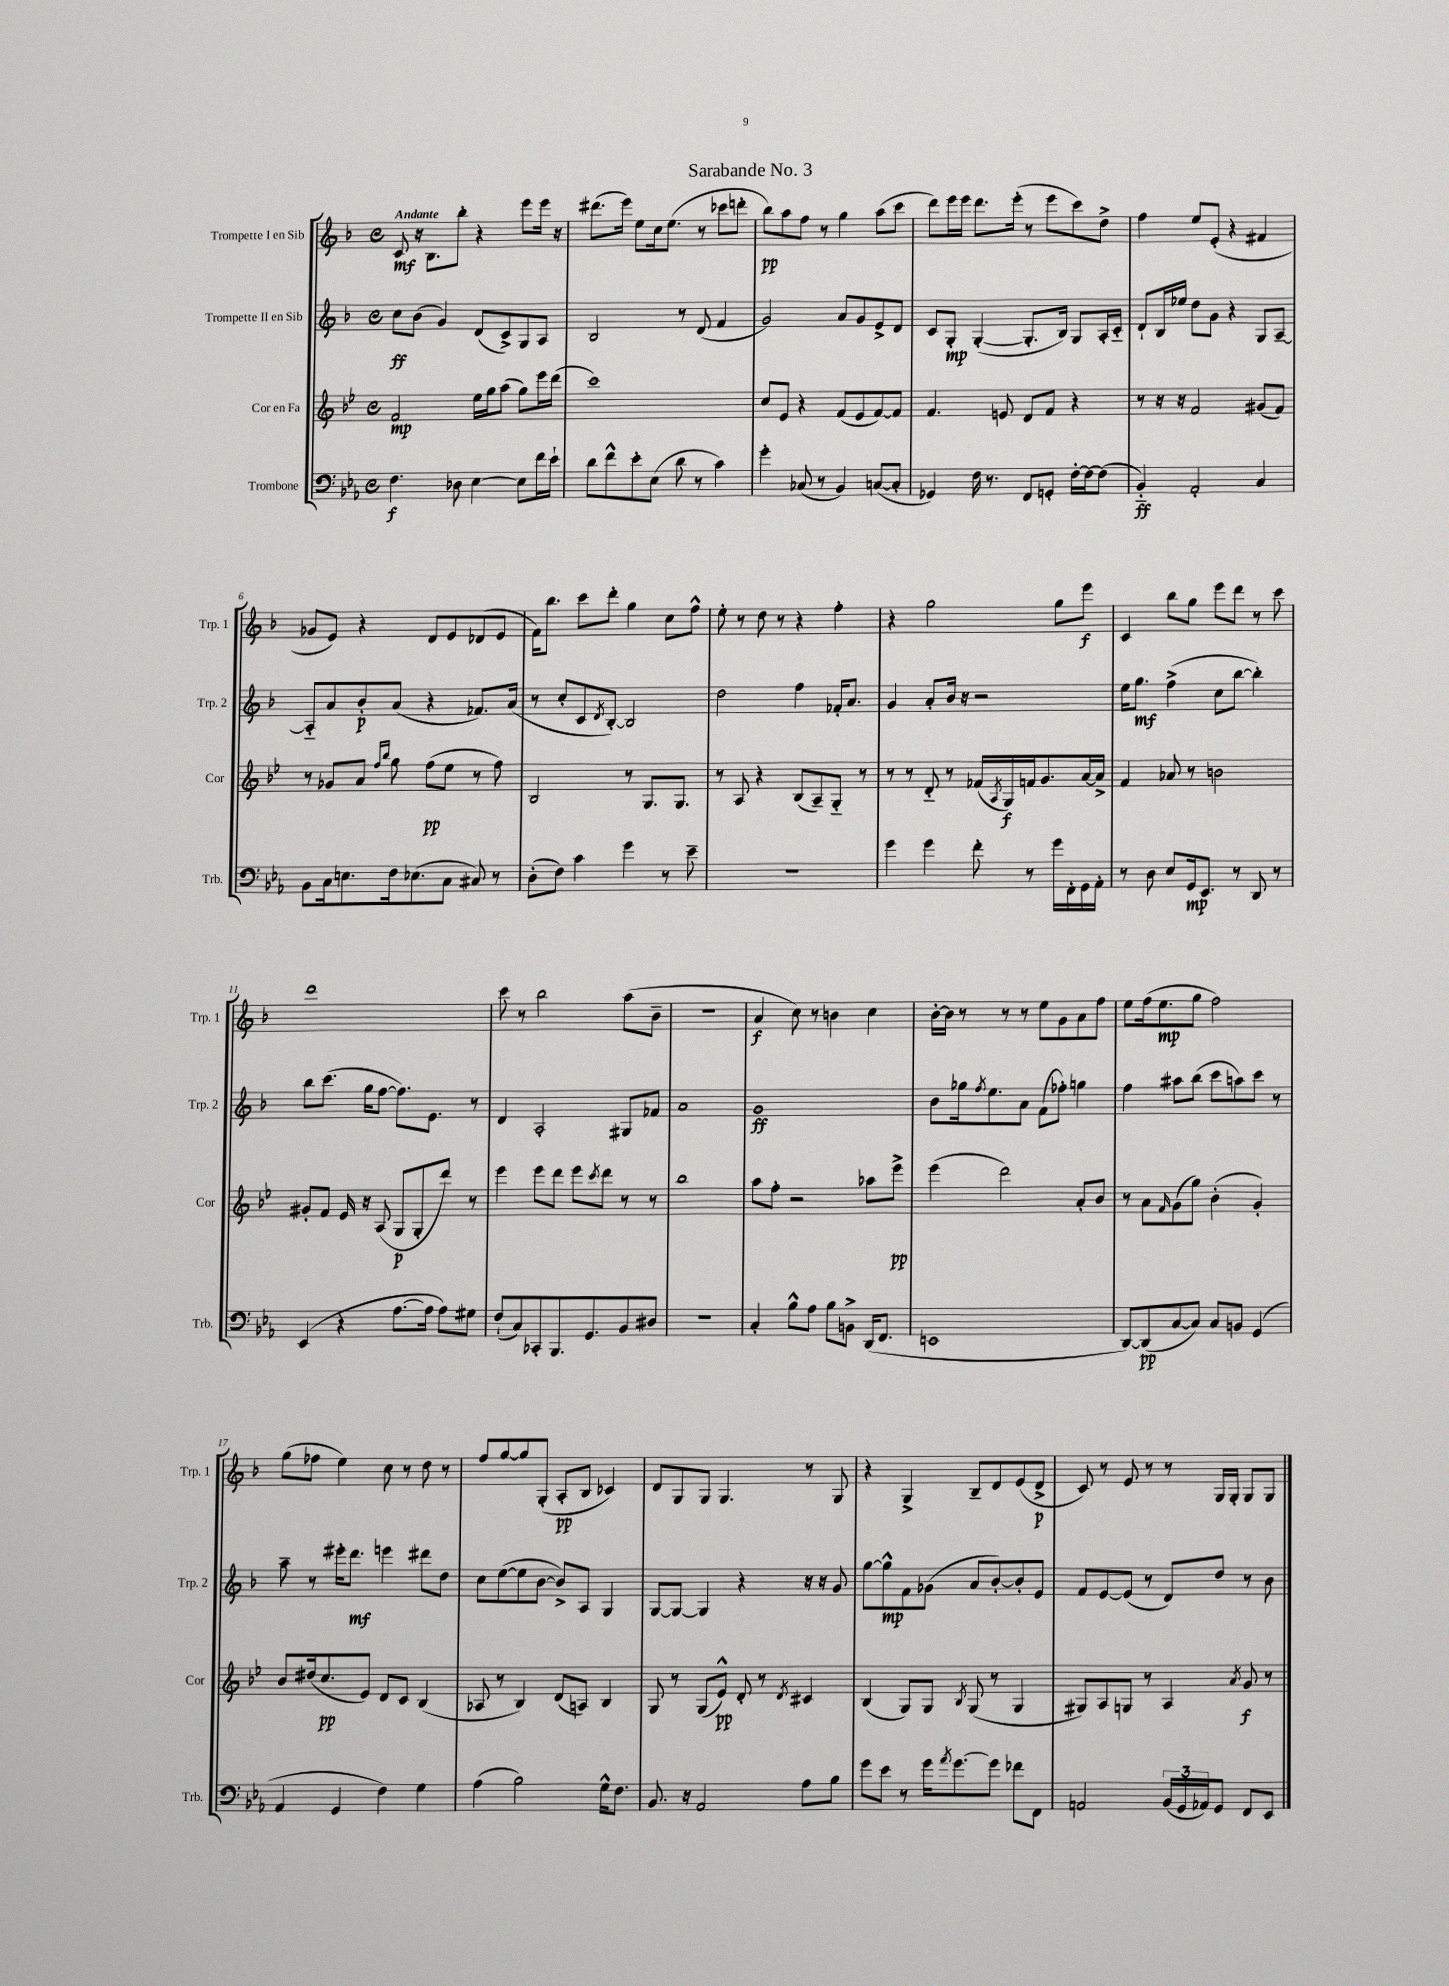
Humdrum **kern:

**kern	**kern	**kern	**kern
*staff4	*staff3	*staff2	*staff1
*clefF4	*clefG2	*clefG2	*clefG2
*k[b-e-a-]	*k[b-e-]	*k[b-]	*k[b-]
*M4/4	*M4/4	*M4/4	*M4/4
*met(c)	*met(c)	*met(c)	*met(c)
4.F	2f	8cc	8c
.	.	(8b-	16r
.	.	.	8.B-
.	.	4g)	.
8D-	.	.	8bb-'
[4E-	16ee-	(8d	4r
.	16gg	.	.
.	(8aa	8c^)	.
8E-]	8gg)	8G	8eee
16f	16eee-	8A	16eee
16e-`	(16ddd	.	16r
=	=	=	=
8d	1ccc)	2B-	(8.ddd#
8f^^	.	.	.
.	.	.	16eee)
8e-'	.	.	8ee
(8E-	.	.	16cc
.	.	.	(8.ee
8d	.	8r	.
8r	.	(8d	8r
4c)	.	4f	8ccc-
.	.	.	8ddd'
=	=	=	=
4g'	8cc	2g)	8bb-)
.	8e-	.	8aa
(8C-	4r	.	8ff
8r	.	.	8r
4BB-)	(8f	8a	4gg
.	8e-	8g	.
([8C	[8f)	8e^	(8aa
8C']	8f]	8d	8ccc
=	=	=	=
4GG-)	4.f	8c	8ddd)
.	.	8G'	16eee
.	.	.	16eee
16F	.	([4G'	8.ddd
8.r	.	.	.
.	8e	.	.
.	.	.	(16eee'
8FF	8d	8.G']	8r
8GG'	8f	.	8eee
.	.	16B-)	.
[16F'	4r	8G	8ccc)
16F_	.	.	.
(8F]	.	16A'	8dd^
.	.	16c'~	.
=	=	=	=
4BB-'~)	8r	8d`	4ff
.	16r	16B-	.
.	16r	16ee-	.
2AA-'	2f	8dd	8ee
.	.	8g	(8e'
.	.	4r	4r
4C	(8g#	8G	4f#
.	8f)	[8A~	.
=	=	=	=
8BB-	8r	8A'~]	8g-
16C	8g-	8a	8e)
8.E	.	.	.
.	8a	8b-'	4r
.	16qqff	.	.
.	16qqbb-	.	.
16F	8gg	(8a	.
(8.E-	.	.	.
.	(8ff	4r	8d
8C	8ee-	.	8e
8C#)	8r	8.f-)	(8d-
8r	8ff)	.	8e
.	.	(16a	.
=	=	=	=
(8D'	2B-	8r	16f)
.	.	.	8.bb-
8F)	.	8cc'	.
4c	.	8c	8ccc
.	.	8qd	.
.	.	[8B-')	8ddd'
4g	8r	2B-]	4gg
.	8.G	.	.
8r	.	.	8cc
.	8.G	.	.
8e-~	.	.	8ff^^
=	=	=	=
1r	8r	2dd	8ee'
.	8A	.	8r
.	4r	.	8dd
.	.	.	8r
.	(8B-	4ff	4r
.	8A~)	.	.
.	8G'~	16f-'	4ff'
.	.	8.a	.
.	8r	.	.
=	=	=	=
4g	8r	4g	4r
.	8r	.	.
4g	8d'~	8a'	2gg
.	8r	16b-	.
.	.	16r	.
8f'	(16f-	2r	.
.	8qA	.	.
.	16G)	.	.
8r	16f	.	.
.	8.g	.	.
16g	.	.	8gg
16FF'	.	.	.
16GG	[16a	.	8eee
16AA-'	16a^]	.	.
=	=	=	=
8r	4f	16ee	4c
.	.	8.gg	.
8D	.	.	.
8E-	8a-	(4ff^	8bb-
16GG	8r	.	8gg
8.EE-	.	.	.
.	2b	8cc	8eee
8r	.	[8bb-	8ddd
8DD	.	4bb-'])	8r
8r	.	.	8ccc
=	=	=	=
(4EE-	8g#'	8bb-	1ddd
.	8f	(8.ccc	.
4r	16e-	.	.
.	16r	16gg	.
.	(8A	[8ff	.
[8.A-	8G	8.ff])	.
.	8G'	.	.
16A-]	.	8.e	.
8A-)	8ddd)	.	.
8G#	8r	8r	.
=	=	=	=
(8F`	4eee-	4d	8ccc
8C)	.	.	8r
8CC-'	8eee-	2A'	2bb-
8.BBB-	8ddd	.	.
.	8eee-	.	.
8.GG	.	.	.
.	8qccc	.	.
.	8ddd	.	.
8BB-	8r	8G#	(8aa
8D#	8r	8f-	8b-~
=	=	=	=
1r	1bb-	1a	1r
=	=	=	=
4C'	8aa	1g	4a
.	8ff'	.	.
8B-^^	2r	.	8cc)
8A-	.	.	8r
8B-	.	.	4b
8BB^	.	.	.
(16DD	8aa-	.	4cc
8.FF	.	.	.
.	8eee-^	.	.
=	=	=	=
1EE	(4eee-	8b-	[16b-'
.	.	.	16b-]
.	.	16gg-	8r
.	.	8qff	.
.	.	8.ee	.
.	2ddd)	.	8r
.	.	8a	8r
.	.	(8f	8ee
.	.	8ff-')	8g
.	8a'	4gg	8a
.	8b-	.	8ff
=	=	=	=
[8DD)	8r	4ff	8ee
(8DD]	8a	.	(16ff
.	.	.	8.ee
.	16qqf	.	.
[8C	(8g	8aa#	.
8C])	8gg)	(8bb-	8gg
8C	(4b-'	8ccc	2ff)
8BB	.	8aa)	.
(4GG	4g')	8ccc	.
.	.	8r	.
=	=	=	=
4AA-	8b-	8aa~	(8gg
.	(16dd#	8r	8ff-
.	8.cc	.	.
4GG	.	16eee#'	4ee)
.	.	8.ddd	.
.	8e-)	.	.
4F)	8d	4eee	8cc
.	8c	.	8r
4G	(4B-	8ddd#	8dd
.	.	8dd	8r
=	=	=	=
(4A-	8A-	8cc	8ff
.	8r	([8ee	[8gg
2B-)	4B-)	8ee]	8gg]
.	.	[8b-	(8G'
.	(8d	8b-^])	8A'
.	8A)	8A	8B-
16G^^	4B-	4G	4c-)
8.F	.	.	.
=	=	=	=
8.BB-	8G	[8G	8d
.	8r	8G_	8G
16r	.	.	.
2AA-	(8G	4G]	8G
.	8e-^^)	.	4.G
.	8d'	4r	.
.	8r	.	.
.	8qd	.	.
8A-	4c#	16r	8r
.	.	16r	.
8B-	.	8g	8G
=	=	=	=
8g	(4B-	[8gg	4r
8e-	.	8gg^^]	.
8r	8G)	8f	4G^
16g	8G	(8g-	.
8qa-	.	.	.
[8.g	.	.	.
.	8qB-	.	.
.	(8G	8a	8B-~
8g]	8r	[8b-')	8d
8f-	4G	8b-']	(8e
8FF	.	8e	8d^
=	=	=	=
2AA	8G#)	8f	8c)
.	8A	[8e	8r
.	8G	(8e]	8e
.	8r	8r	8r
(24BB-	4A	8d)	8r
24GG	.	.	.
24AA-)	.	.	.
8GG	.	8dd	16G
.	.	.	16G'
.	8qa	.	.
8FF	8g	8r	8G
8EE-	8r	8b-	8G
==	==	==	==
*-	*-	*-	*-
